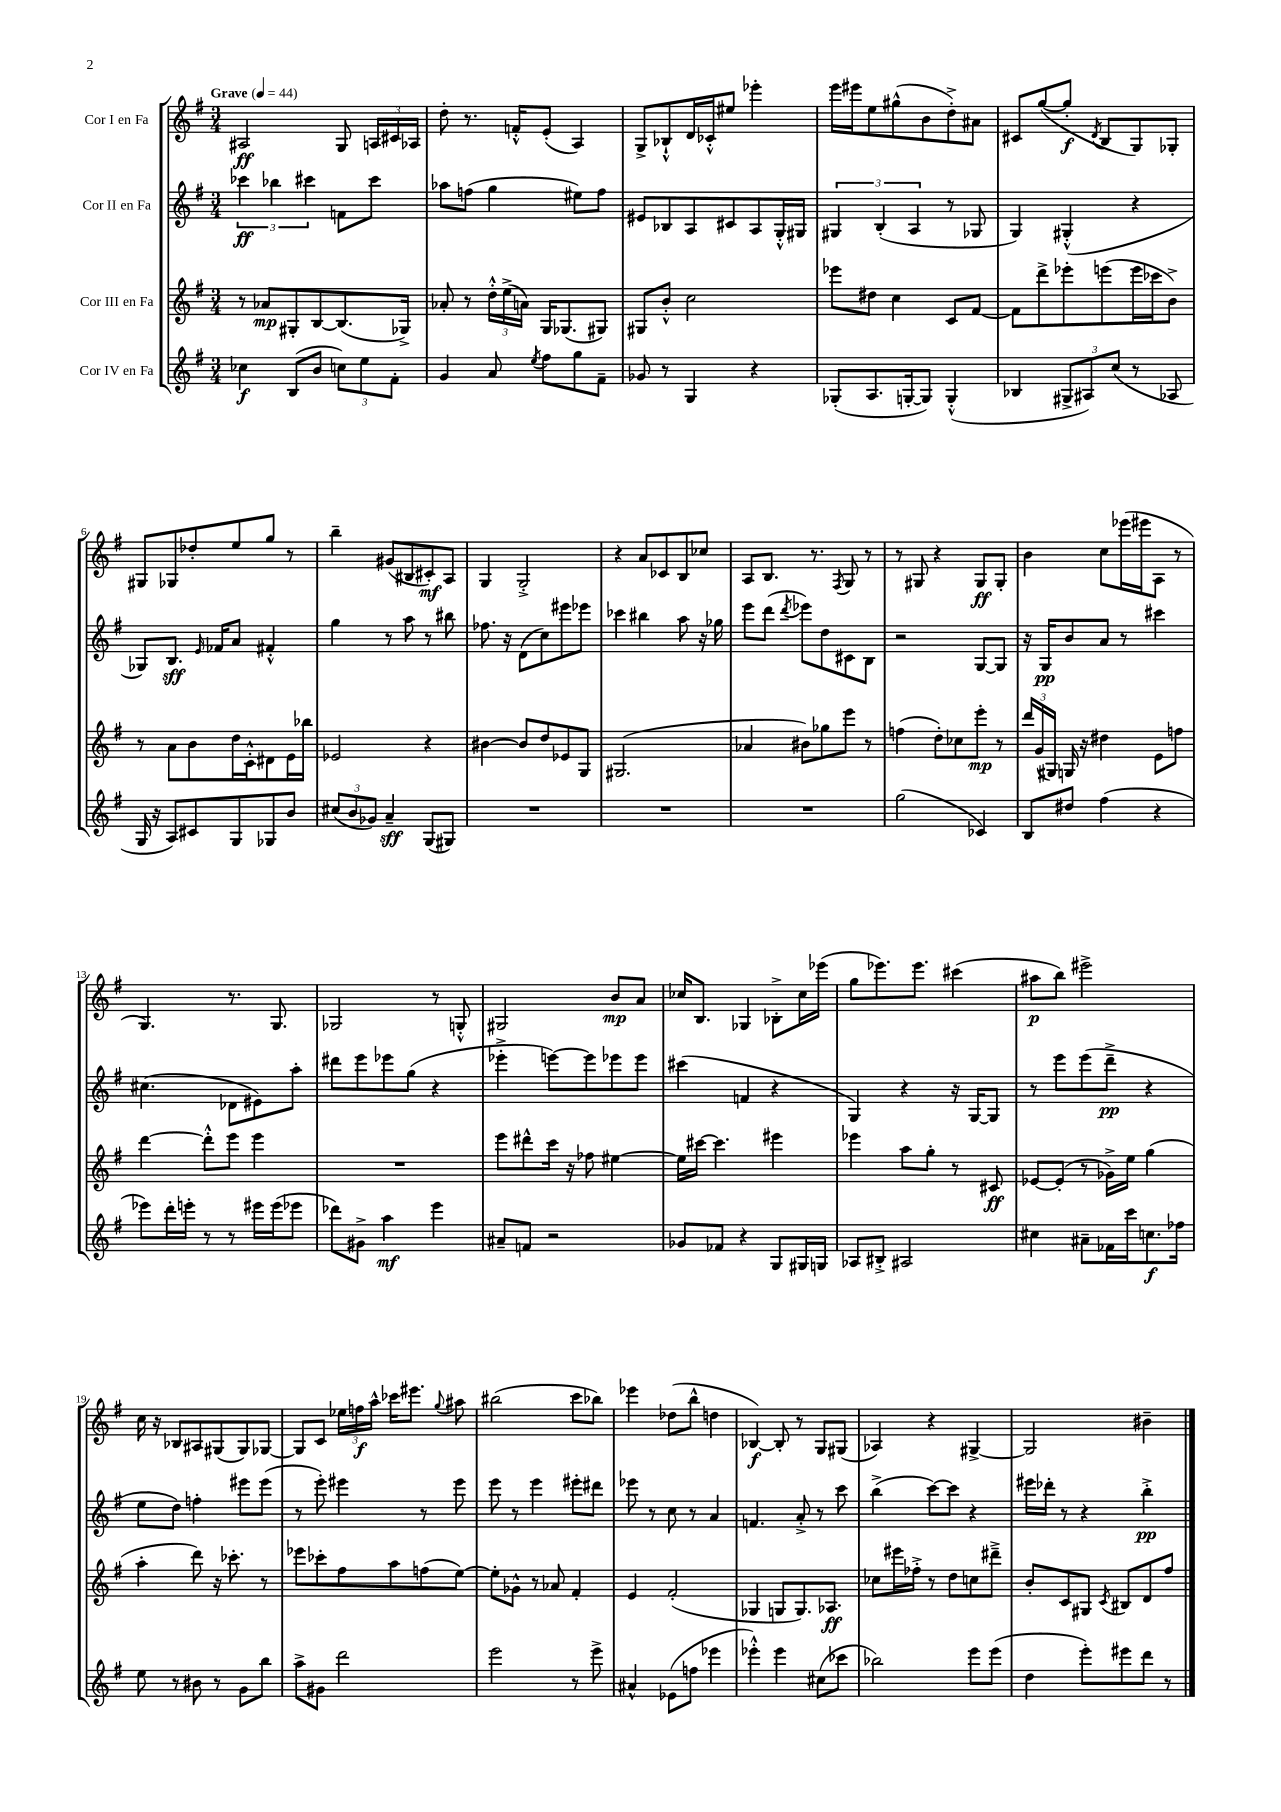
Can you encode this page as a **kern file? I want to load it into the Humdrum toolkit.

**kern	**kern	**kern	**kern
*staff4	*staff3	*staff2	*staff1
*clefG2	*clefG2	*clefG2	*clefG2
*k[f#]	*k[f#]	*k[f#]	*k[f#]
*M3/4	*M3/4	*M3/4	*M3/4
*MM44	*MM44	*MM44	*MM44
4cc-\	8r	6ccc-\	2A#/
.	8a-/L	.	.
.	.	6bb-\	.
(8B/L	8G#'/	.	.
.	.	6ccc#\	.
8b/J	[8B/	.	.
12cc\L)	(8.B/]	8f\L	8G/
12ee\	.	.	.
.	.	8ccc#\J	24A/LL
12f#'\J	.	.	24c#/
.	16G-^/Jk)	.	.
.	.	.	24A-/JJ
=	=	=	=
4g/	8a-'/	8aa-\L	8dd'\
.	8r	(8ff\J	8.r
8a/	24dd'^^\LL	4gg\	.
.	(24ee^\	.	.
.	.	.	16f'^^/LK
.	24a\JJ)	.	.
8qee/	.	.	.
8ff#\L	16G/LK	.	(8e'/J
.	(8.G-/	.	.
8gg\	.	8ee#\L)	4A/)
8f#~\J	8G#/J)	8ff\J	.
=	=	=	=
8g-/	8G#/L	8e#/L	8G^/L
8r	8b'^^/J	8B-/	8B-`^^/
4G/	2cc\	8A/	16d/L
.	.	.	16c-'^^/J
.	.	8c#/	8ee#/J
4r	.	8A/	4eee-'\
.	.	16G'^^/L	.
.	.	16G#/JJ	.
=	=	=	=
(8G-'/L	8eee-\L	6G#/	16eee\LL
.	.	.	16eee#\J
8.A/	8dd#\J	.	8ee\
.	.	(6B'/	.
.	4cc\	.	(8gg#^^\
[16G'/k	.	.	.
.	.	6A/	.
8G/]J)	.	.	8b\
(4G'^^/	8c/L	8r	8dd'^\)
.	[8f#/J	8G-/	8a#\J
=	=	=	=
4B-/	8f#\]L	4G/)	8c#/L
.	8ddd^\	.	([8gg/
12G#^/L	8eee-'\	(4G#'^^/	8gg'/]J
12A#/)	.	.	.
.	.	.	8qd/
.	(8eee\	.	8B/L
(12cc/J	.	.	.
8r	16eee\L	4r	8G/)
.	16ccc-\J	.	.
8A-/	8b^\J)	.	8G-'/J
=	=	=	=
16G/	8r	8G-/L)	8G#/L
16r	.	.	.
8A/L)	8a\L	8.B/J	8G-/
8c#/	8b\	.	8dd-'/
.	.	16qqe/	.
.	.	16f-/LK	.
8G/	16dd\L	8a/J	8ee/
.	16c'^^\J	.	.
8G-/	8d#\	4f#'^^/	8gg/J
8b/J	16e\L	.	8r
.	16bb-\JJ	.	.
=	=	=	=
(12cc#/L	2e-/	4gg\	4bb~\
12b/	.	.	.
12g-/J)	.	.	.
4a~/	.	8r	(8g#/L
.	.	8aa\	8B#/
(8G/L	4r	8r	8c#'/)
8G#/J)	.	8bb#\	8A/J
=	=	=	=
2.r	[4b#\	8.ff-\	4G/
.	.	16r	.
.	8b#/]L	(8d\L	2G'^/
.	8dd/	8cc\)	.
.	8e-/	8eee#\	.
.	8G/J	8eee-\J	.
=	=	=	=
2.r	(2.G#/	4ccc-\	4r
.	.	4bb#\	8a/L
.	.	.	8c-/
.	.	8aa\	8B/
.	.	16r	8cc-/J
.	.	16gg-\	.
=	=	=	=
2.r	4a-/	8eee\L	8A/L
.	.	(8ddd\J	8.B/J
.	.	8qddd/	.
.	8b#\L)	8eee-\L)	.
.	.	.	8.r
.	8gg-\	8dd\	.
.	.	.	8qF#/
.	8eee\J	8c#\	8G/
.	8r	8B\J	8r
=	=	=	=
(2gg\	(4ff\	2r	8r
.	.	.	8G#/
.	8dd'\L)	.	4r
.	8cc-\	.	.
4c-/)	8eee'\J	[8G/L	8G#/L
.	8r	8G/]J	8G#'/J
=	=	=	=
8B/L	24ddd/LL	16r	4b\
.	(24g/	.	.
.	.	16G/LK	.
.	24G#/JJ)	.	.
8dd#/J	16G/	8b/	.
.	16r	.	.
(4ff#\	4dd#\	8a/J	8cc\L
.	.	8r	(16eee-\L
.	.	.	16eee#\J
4r	8e\L	4ccc#\	8A\J
.	8ff\J	.	8r
=	=	=	=
8eee-\L)	[4ddd\	(4.cc#\	4.G/)
16ddd'\L	.	.	.
16eee'\JJ	.	.	.
8r	8ddd'^^\]L	.	.
8r	8eee\J	8d-\L	8.r
16eee#\LL	4eee\	8e#\)	.
(16eee#\J	.	.	8.G/
8eee-\J	.	8aa'\J	.
=	=	=	=
8ddd-\L)	2.r	8ddd#\L	2G-/
8g#^\J	.	8eee\	.
4aa\	.	8eee-\	.
.	.	(8gg\J	.
4eee\	.	4r	8r
.	.	.	8G'^^/
=	=	=	=
8a#~/L	8eee\L	4eee-'^\	2G#/
8f/J	8ddd#^^\	.	.
2r	16ccc\Jk	[8eee\L)	.
.	16r	.	.
.	8ff-\	8eee\]	.
.	[4ee#\	8eee-\	8b/L
.	.	8eee-\J	8a/J
=	=	=	=
8g-/L	16ee#\]LL	(4ccc#\	16cc-/LK
.	[16ccc#\JJ	.	8.B/J
8f-/J	4.ccc#\]	.	.
4r	.	4f/	4G-/
8G/L	4eee#\	4r	8B-'^\L
16G#/L	.	.	16cc-\L
16G/JJ	.	.	(16eee-\JJ
=	=	=	=
8A-/L	4eee-\	4G/)	8gg\L
8B#'^/J	.	.	8.eee-\)
2A#/	8aa\L	4r	.
.	.	.	8.eee-\J
.	8gg'\J	.	.
.	8r	16r	(4ccc#\
.	.	[16G/LK	.
.	8c#/	8G/]J	.
=	=	=	=
4cc#\	[8e-/L	8r	8aa#\L
.	(8e-'/]J	8eee\L	8bb\J)
8a#~\L	8r	(8eee\	2eee#^\
16f-\L	16g-^\LL)	8ddd~^\J	.
16ccc\J	16ee\JJ	.	.
8.cc\	(4gg\	4r	.
16ff-\Jk	.	.	.
=	=	=	=
8ee\	4aa'\	8ee\L	16cc\
.	.	.	16r
8r	.	8dd\J)	8B-/L
8b#\	8ddd\)	4ff'\	8A#/
8r	16r	.	(8G#/
.	8.ccc-'\	.	.
8g\L	.	8eee#\L	8G#/)
8bb\J	8r	(8eee#\J	[8G-/J
=	=	=	=
8aa^\L	8eee-\L	8r	8G-/]L
8g#\J	8ccc-'\	8eee'\)	8c/J
2ddd\	8ff#\	4eee#\	24ee-\LL
.	.	.	24ff\
.	.	.	24aa^^\JJ
.	8aa\	.	16ccc-\LK
.	.	.	8.eee#\J
.	(8ff\	8r	.
.	.	.	8qqgg/
.	[8ee\J)	8eee#\	8aa#\
=	=	=	=
2eee\	8ee'\]L	8eee\	(2bb#\
.	8g-^^\J	8r	.
.	8r	4eee\	.
.	8a-/	.	.
8r	4f#'/	8eee#'\L	8ccc\L
8eee^\	.	8ddd#\J	8bb-\J)
=	=	=	=
4a#^^/	4e/	8eee-\	4eee-\
.	.	8r	.
(8e-\L	(2f#'/	8cc\	(8dd-\L
8ff\J	.	8r	8bb^^\J
4eee-\	.	4a/	4dd\
=	=	=	=
4eee-'^^\)	4G-/	4.f/	[4B-/)
4eee-\	8G/L	.	8B-'/]
.	8.G/)	8a'^/	8r
(8cc#\L	.	8r	8G/L
.	8.A-/J	.	.
8ccc-\J	.	8ccc\	(8G#/J
=	=	=	=
2bb-\)	8cc-\L	(4bb^\	4A-/)
.	16eee#\L	.	.
.	16ff-'^\JJ	.	.
.	8r	[8ccc\L)	4r
.	8dd\L	8ccc\]J	.
8eee\L	8cc\	4r	[4G#^/
(8eee\J	8ddd#~^\J	.	.
=	=	=	=
4dd\	8b'/L	16eee#\LL	2G#/]
.	.	16ddd-'\JJ	.
.	8c/	8r	.
8eee'\L)	8G#/J	4r	.
.	8qc/	.	.
8eee#\	8B#/L	.	.
8ddd\J	8d/	4bb'^\	4b#~\
8r	8ff#/J	.	.
==	==	==	==
*-	*-	*-	*-
